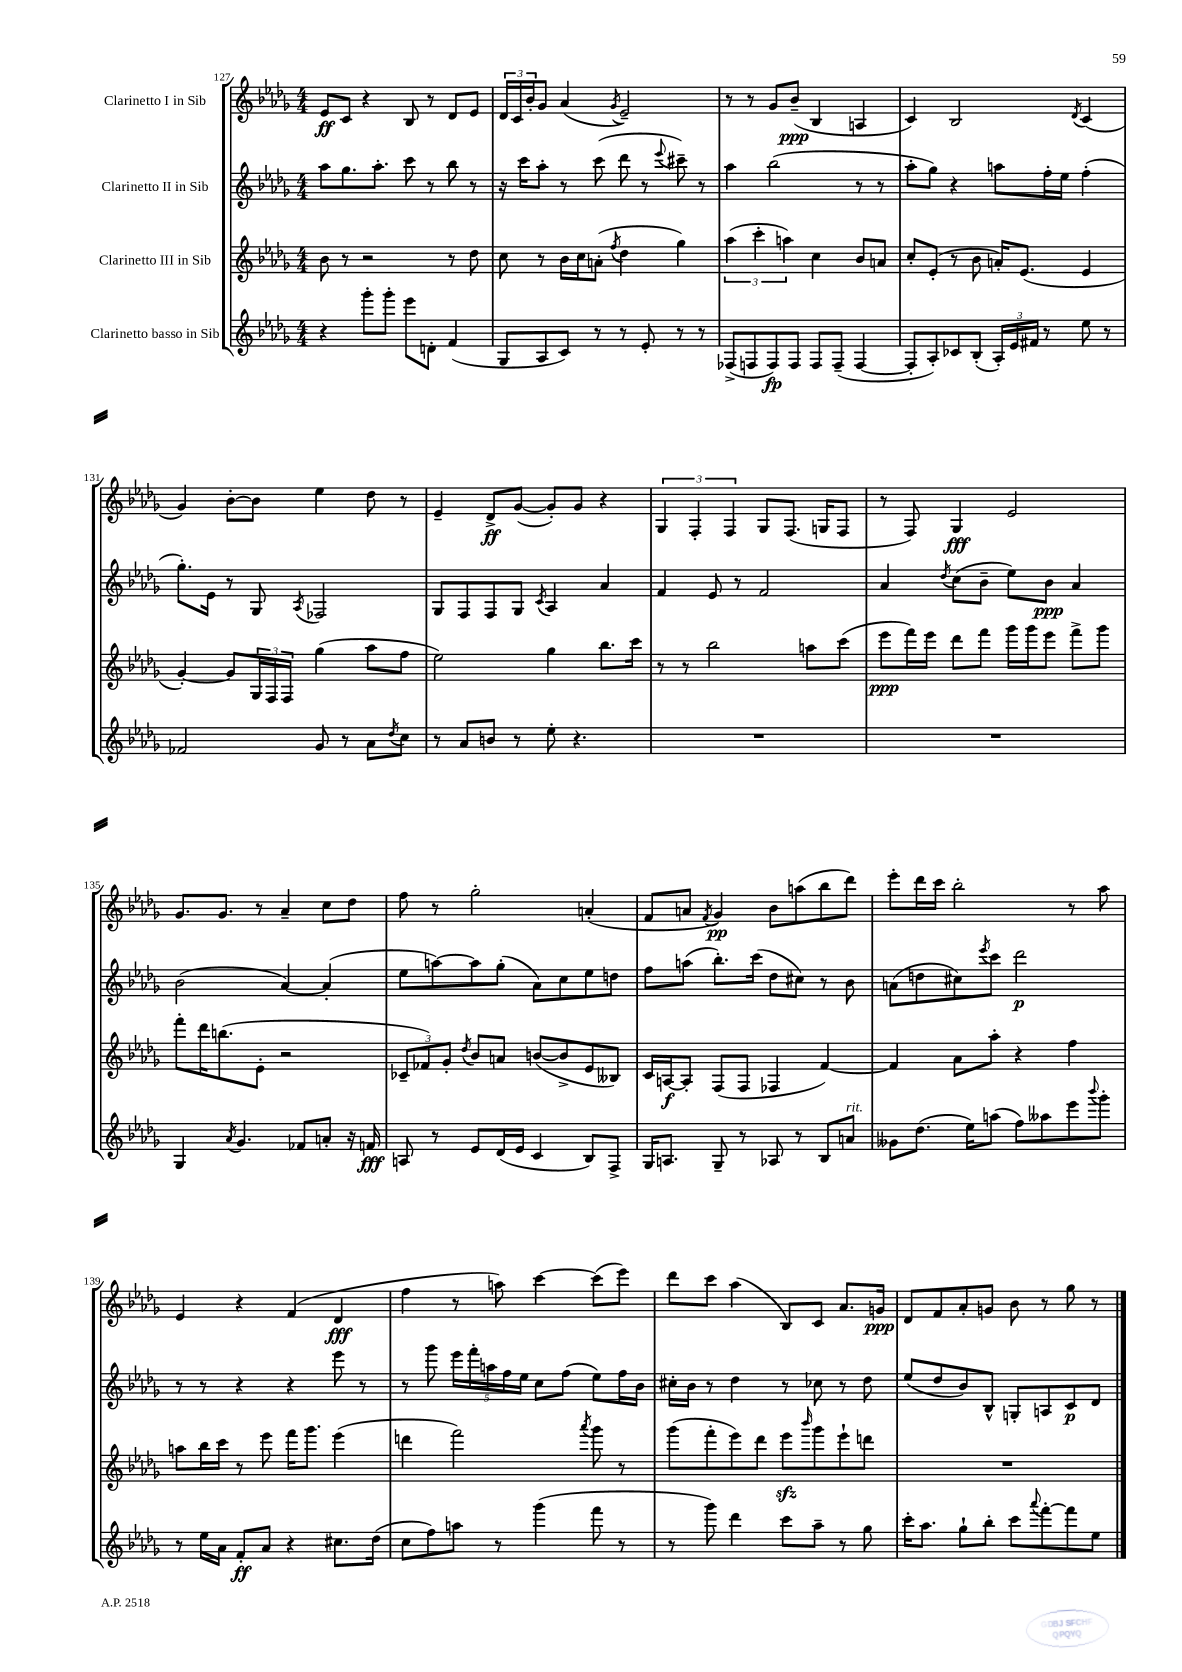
<<
\new StaffGroup <<
\new Staff = "s0" \with { instrumentName = "Clarinetto I in Sib" } {
    \clef treble \key des \major \numericTimeSignature \time 4/4
    ees'8\ff c'8 r4 bes8 r8 des'8 ees'8 |
    \tuplet 3/2 { des'16 c'16 bes'16-. } ges'8 aes'4( \acciaccatura { ges'8 } ees'2--) |
    r8 r8 ges'8 bes'8--\ppp( bes4 a4 |
    c'4) bes2 \acciaccatura { des'8 } c'4( |
    ges'4) bes'8~-. bes'8 ees''4 des''8 r8 |
    ees'4-- des'8->\ff ges'8~( ges'8-.) ges'8 r4 |
    \tuplet 3/2 { ges4 f4-. f4 } ges8 f8.( g16 f8 |
    r8 f8) ges4\fff ees'2 |
    ges'8. ges'8. r8 aes'4-- c''8 des''8 |
    f''8 r8 ges''2-. a'4-.( |
    f'8 a'8 \acciaccatura { f'8 } ges'4\pp) bes'8 a''8( bes''8 des'''8) |
    ees'''8-. des'''16 c'''16 bes''2-. r8 aes''8 |
    ees'4 r4 f'4( des'4\fff |
    f''4 r8 a''8) c'''4~ c'''8( ees'''8) |
    des'''8 c'''8 aes''4( bes8) c'8 aes'8. g'16\ppp |
    des'8 f'8 aes'8-. g'8 bes'8 r8 ges''8 r8 \bar "|." |
}
\new Staff = "s1" \with { instrumentName = "Clarinetto II in Sib" } {
    \clef treble \key des \major \numericTimeSignature \time 4/4
    aes''8 ges''8. aes''8.-. c'''8 r8 bes''8 r8 |
    r16 c'''16 aes''8-. r8 c'''8( des'''8 r8 \appoggiatura { ees'''8 } cis'''8--) r8 |
    aes''4 bes''2( r8 r8 |
    aes''8-. ges''8) r4 a''8 f''16-. ees''16 f''4-.( |
    ges''8.-.) ees'16 r8 ges8 \acciaccatura { aes8 } fes2 |
    ges8 f8 f8 ges8 \acciaccatura { c'8 } aes4 aes'4 |
    f'4 ees'8 r8 f'2 |
    aes'4 \acciaccatura { des''8 } c''8( bes'8-- ees''8) bes'8\ppp aes'4 |
    bes'2( aes'4~) aes'4-.( |
    ees''8 a''8~) a''8 ges''8-.( aes'8) c''8 ees''8 d''8 |
    f''8 a''8( bes''8.-.) c'''16( des''8 cis''8) r8 bes'8 |
    a'8( d''8 cis''8) \acciaccatura { ees'''8 } c'''8 des'''2\p |
    r8 r8 r4 r4 ees'''8 r8 |
    r8 ges'''8 \tuplet 5/4 { ees'''16 f'''16-. a''16 f''16 ees''16 } c''8 f''8( ees''8) f''16 bes'16 |
    cis''16-. bes'16 r8 des''4 r8 ces''8 r8 des''8 |
    ees''8( des''8 bes'8) bes8-^ g8-. a8 c'8\p des'8 \bar "|." |
}
\new Staff = "s2" \with { instrumentName = "Clarinetto III in Sib" } {
    \clef treble \key des \major \numericTimeSignature \time 4/4
    bes'8 r8 r2 r8 des''8 |
    c''8 r8 bes'16 c''16 a'8-.( \acciaccatura { f''8 } des''4 ges''4) |
    \tuplet 3/2 { aes''4( c'''4-. a''4) } c''4 bes'8 a'8 |
    c''8-. ees'8-.( r8 bes'8 a'16-.) ees'8.( ees'4 |
    ges'4~-.) ges'8 \tuplet 3/2 { ges16 f16 f16 } ges''4( aes''8 f''8 |
    ees''2) ges''4 bes''8. c'''16 |
    r8 r8 bes''2 a''8 c'''8( |
    ees'''8\ppp f'''16) ees'''16 des'''8 f'''8 ges'''16 ges'''16 ees'''8 f'''8-> ges'''8 |
    f'''8-. des'''16 b''8.( ees'8-. r2 |
    \tuplet 3/2 { ces'8-- fes'8) ges'8-. } \acciaccatura { des''8 } bes'8 a'8 b'8~( b'8-> ees'8 beses8) |
    c'16 a16~\f a8-. f8( f8 fes4 f'4~) |
    f'4 aes'8 aes''8-. r4 f''4 |
    a''8 bes''16 c'''16 r8 ees'''8 f'''16 ges'''8. ees'''4( |
    d'''4 f'''2) \acciaccatura { aes'''8 } ges'''8 r8 |
    ges'''8( f'''8-. ees'''8) des'''8 ees'''8\sfz \grace { bes'''16 } ges'''8 ees'''8-! d'''8 |
    R1 \bar "|." |
}
\new Staff = "s3" \with { instrumentName = "Clarinetto basso in Sib" } {
    \clef treble \key des \major \numericTimeSignature \time 4/4
    r4 ges'''8-. ges'''8-. ees'''8 d'8-. f'4( |
    ges8 aes8 c'8) r8 r8 ees'8-. r8 r8 |
    fes8->( f8 f8\fp) f8 f8 f8--( f4~ |
    f8-. aes8-.) ces'8 bes8-.( \tuplet 3/2 { aes16-.) ees'16 fis'16 } r8 ees''8 r8 |
    fes'2 ges'8 r8 aes'8 \acciaccatura { des''8 } c''8 |
    r8 aes'8 b'8 r8 ees''8-. r4. |
    R1 |
    R1 |
    ges4 \acciaccatura { aes'8 } ges'4. fes'8 a'8-. r16 f'16\fff |
    a8 r8 ees'8 des'16( ees'16 c'4 bes8) f8-> |
    ges16 a8. ges8-- r8 aes8 r8 bes8 a'8^\markup { \italic "rit." } |
    geses'8 des''8.( ees''16) a''8( f''8) aeses''8 ees'''8 \appoggiatura { bes'''8 } ges'''8-. |
    r8 ees''16 aes'16 f'8-.\ff aes'8 r4 cis''8. des''16( |
    c''8 f''8) a''8 r8 ges'''4( f'''8 r8 |
    r8 ges'''8) des'''4 c'''8 aes''8-- r8 ges''8 |
    c'''16-. aes''8. ges''8-! bes''8-. c'''8 \appoggiatura { aes'''8 } f'''8~-. f'''8 ees''8 \bar "|." |
}
>>
>>
\layout { \context { \Score currentBarNumber = #127 } }
